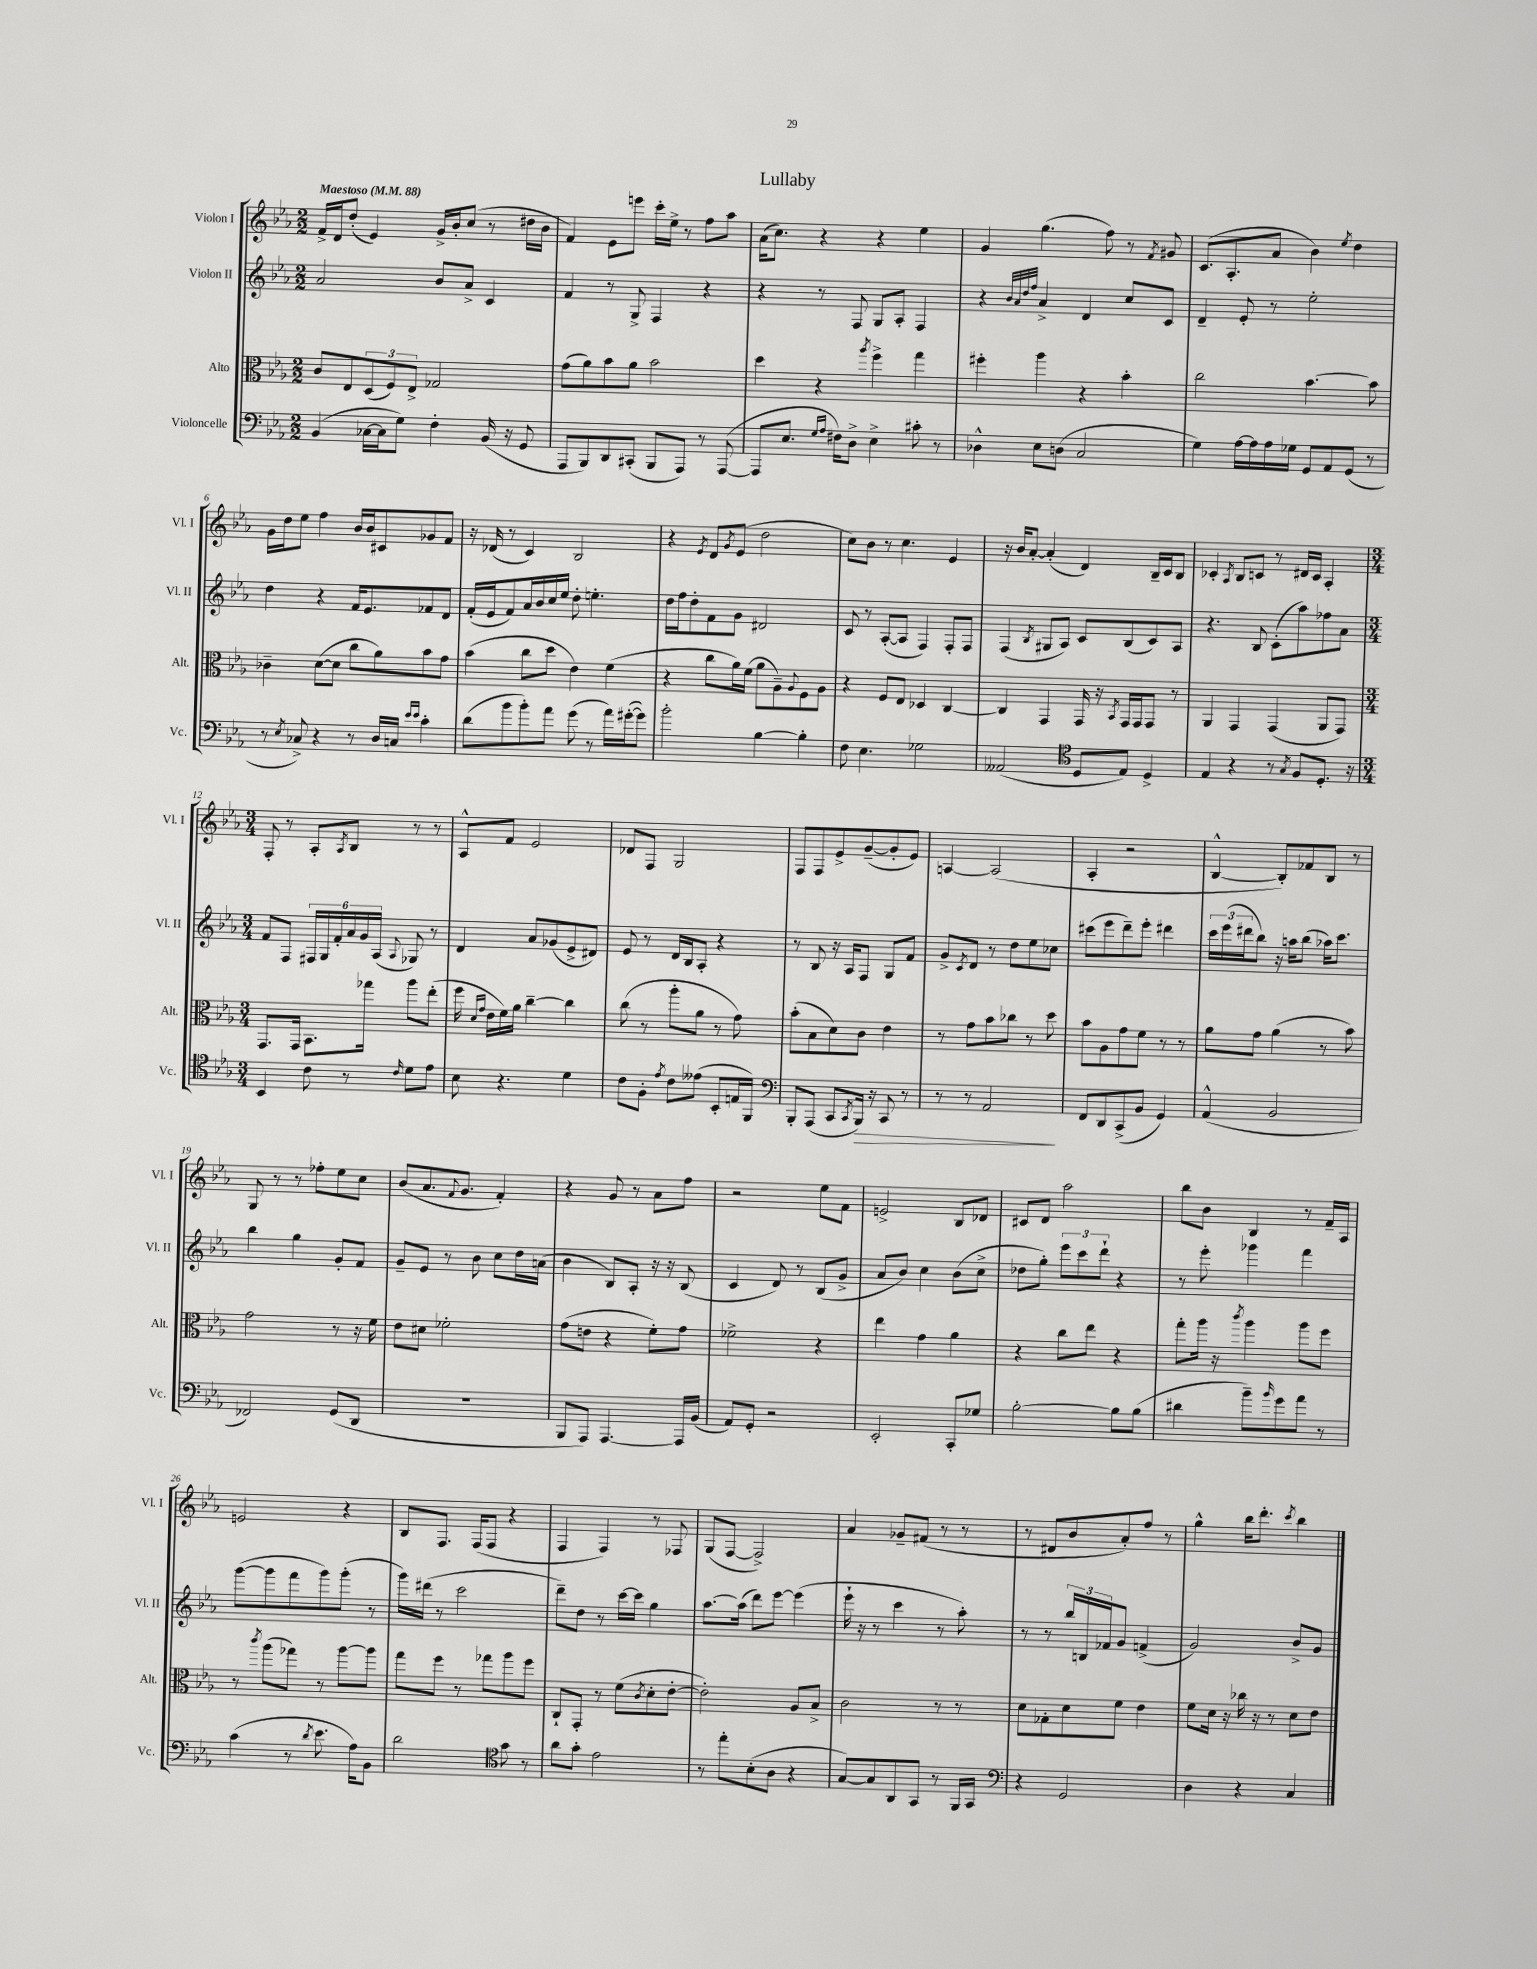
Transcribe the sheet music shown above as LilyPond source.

\header { title = "Lullaby" }
<<
\new StaffGroup <<
\new Staff = "s0" \with { instrumentName = "Violon I" shortInstrumentName = "Vl. I" } {
    \clef treble \key ees \major \numericTimeSignature \time 2/2 \tempo "Maestoso" 4 = 88
    f'16-> d'16 d''8-.( ees'4) g'16-> bes'16-. c''8( r8 dis''16 bes'16 |
    f'4) ees'8 e'''8 c'''16-. ees''16-> r8 f''8 aes''8 |
    aes'16( c''8.) r4 r4 ees''4 |
    g'4 g''4.( f''8) r8 \acciaccatura { f'8 } gis'8 |
    c'8.( aes8.-. aes'8 bes'4) \acciaccatura { ees''8 } d''4 |
    g'16 d''16 ees''8 f''4 bes'16 bes'16 cis'8 ges'8 f'8 |
    r16 des'16( r8 c'4) bes2 |
    r4 \acciaccatura { ees'8 } d'8 \acciaccatura { g'8 } ees'8( d''2 |
    c''8) bes'8 r8 c''4. ees'4 |
    r16 bes'16 aes'8~-. aes'4-.( d'4) bes16-- c'16 bes8 |
    ces'4-. \acciaccatura { aes8 } bes8 c'8 r8 dis'16 c'16 aes4-. |
    \numericTimeSignature \time 3/4 f8-. r8 aes8-. \acciaccatura { aes8 } bes8 r8 r8 |
    aes8-^ f'8 ees'2 |
    des'8 f8 g2 |
    f8 f8 ees'8-> g'8~--( g'8-. ees'8) |
    a4~ a2( |
    aes4-. r2 |
    bes4~-^ bes8-.) fes'8 bes8 r8 |
    g8 r8 r8 fes''8-. ees''8 c''8 |
    bes'8( aes'8. \appoggiatura { f'8 } g'8. f'4-.) |
    r4 g'8 r8 aes'8 f''8 |
    r2 ees''8 f'8 |
    e'2-> bes8 des'8 |
    cis'8 d'8 aes''2 |
    bes''8 bes'8 bes4 r8 f'16-- aes16 |
    e'2 r4 |
    bes8 f8. f16( f8 r4 |
    f4 f4) r8 fes8 |
    g8( f8~ f2->) |
    aes'4 ges'8-- fis'8( r8 r8 |
    r8 dis'8 bes'8 aes'8-.) f''8 r8 |
    g''4-^ bes''16 d'''8.-. \acciaccatura { c'''8 } bes''4 \bar "|." |
}
\new Staff = "s1" \with { instrumentName = "Violon II" shortInstrumentName = "Vl. II" } {
    \clef treble \key ees \major \numericTimeSignature \time 2/2
    aes'2 bes'8 aes'8-> c'4 |
    f'4 r8 g8-> f4 r4 |
    r4 r8 f8 g8 aes8-. f4 |
    r4 \grace { bes'32 aes'32 d''32 f''32 } aes'4-> d'4 c''8 c'8 |
    d'4-- ees'8-. r8 ees''2-. |
    d''4 r4 f'16 ees'8. fes'8 d'8 |
    f'16-.( ees'16 f'8) aes'16 bes'16 c''16 ees''16 d''8-. e''4.-. |
    d''16 f''16 d''8-. f'8 g'8 dis'2 |
    c'8 r8 aes8~-.( aes8 f4) f8-. f8 |
    f4( \acciaccatura { bes8 } gis8 aes8) c'8 bes8( c'8) aes8 |
    r4. bes8 c'8-.( aes''8) fes''8 aes'8 |
    \numericTimeSignature \time 3/4 f'8 f8 \tuplet 6/4 { fis16 g16 f'16-. aes'16 g'16 aes16( } \appoggiatura { aes8 } ges8) r8 |
    d'4 aes'8 ges'8( ees'8-> dis'8) |
    ees'8 r8 d'16 bes16 aes8-. r4 |
    r8 bes8 r16 aes16 f8 g8 f'8 |
    g'8-> \acciaccatura { c'8 } d'8 r8 d''8 ees''8 ces''8 |
    cis'''8( ees'''8 d'''8--) ees'''8-. dis'''4 |
    \tuplet 3/2 { c'''16 ees'''16( dis'''16 } bes''8) r16 a''16 bes''8( aes''16) c'''8. |
    bes''4 g''4 g'8-. f'8 |
    g'8-- ees'8 r8 bes'8 c''8 d''16 a'16( |
    bes'4 bes8) aes8-. r16 r16 bes8( |
    c'4 d'8) r8 bes8( g'8-> |
    aes'8 bes'8) c''4 bes'8( c''8-> |
    des''8 g''8-.) \tuplet 3/2 { ees'''8 c'''8 d'''8-! } r4 |
    r8 ees'''8-. ges'''4 f'''4 |
    g'''8~( g'''8 f'''8 g'''8) g'''8-.( r8 |
    g'''16) dis'''16( r8 c'''2 |
    d'''8--) d''8 r8 c'''16~ c'''16 g''4 |
    aes''8.~ aes''16( d'''8) ees'''8~ ees'''4( |
    ees'''16-! r16 r8 c'''4 r8 aes''8-.) |
    r8 r8 \tuplet 3/2 { bes''16 b16 fes'16 } g'8 f'4->( |
    g'2) bes'8-> g'8 \bar "|." |
}
\new Staff = "s2" \with { instrumentName = "Alto" shortInstrumentName = "Alt." } {
    \clef alto \key ees \major \numericTimeSignature \time 2/2
    c'8 ees8 \tuplet 3/2 { d8( f8) ees8-> } ges2 |
    g'8( aes'8) bes'8 aes'8 bes'2 |
    d''4 r4 \acciaccatura { aes''8 } f''4-> g''4 |
    fis''4-. aes''4 r4 bes'4-. |
    c''2 bes'4.~ bes'8 |
    ces'4-- d'8~( d'8 c''8 aes'8) bes'8 g'8 |
    bes'4( c''8 d''8 ees'4) f'4( |
    r4 c''8 aes'16) f'16( aes'8 aes8--) \appoggiatura { aes8 } f8 aes8 |
    r4 f8 ees8 des4 c4~ |
    c4 g,4 g,16 r16 \acciaccatura { bes,8 } g,16 g,16 g,8 r8 |
    aes,4 g,4 g,4( aes,8 g,8) |
    \numericTimeSignature \time 3/4 g,8. g,16 bes,8. ges''16 aes''8 ees''8-.( |
    f''16 \grace { d'16 g'16 } ees'16 f'16) aes'16 c''4~-- c''4 |
    c''8( r8 aes''8-. aes'8 r8 g'8) |
    bes'8-.( bes8 d'8) c'8 ees'4 |
    r8 g'8 bes'8 ces''8 r8 d''8 |
    bes'8 aes8 g'8 f'8 r8 r8 |
    aes'8 g'8 aes'4( r8 bes'8) |
    g'2 r8 r16 f'16 |
    ees'8 dis'8 fes'2-. |
    g'8( e'8 r4 f'8-.) g'8 |
    fes'2-> r4 |
    ees''4 g'4 aes'4 |
    r4 c''8 ees''8 r4 |
    g''8-. aes''16 r16 \acciaccatura { c'''8 } aes''4 aes''8 f''8 |
    r8 \acciaccatura { c'''8 } aes''8( ges''8) r8 aes''8~ aes''8 |
    g''8 f''8 r8 ges''8 aes''8 f''8 |
    c8-! g,8-. r8 f'8( \acciaccatura { c'8 } d'8-. ees'8~-. |
    ees'2-.) aes8 bes8-> |
    c'2 r8 r8 |
    d'8 ges8-. d'8 f'8 ees'4 |
    f'8 d'16 r16 ces''16 r16 r8 d'8 ees'8 \bar "|." |
}
\new Staff = "s3" \with { instrumentName = "Violoncelle" shortInstrumentName = "Vc." } {
    \clef bass \key ees \major \numericTimeSignature \time 2/2
    bes,4( ces16~ ces16 g8) f4-. bes,16( r16 g,8 |
    aes,,8 bes,,8) d,8 cis,8-.( bes,,8 aes,,8) r8 aes,,8~( |
    aes,,8 ees8. \grace { g16 aes16 } fis16) d8-> ees4-> cis'8-. r8 |
    des4-^ ees8 d8( c2 |
    g4) aes16~ aes16 aes16 ges16 g,8 aes,8 g,8( r8 |
    r8 \acciaccatura { ees8 } ces8->) r4 r8 d16 c16 \grace { ees'16 ees'16 } c'4-. |
    d'8( bes'8 bes'8-.) aes'8 g'8( r8 aes'16) gis'16~-.( gis'8) |
    bes'2-. bes4~ bes4-. |
    f8 ees4. ges2 |
    aeses,2( \clef tenor d8 ees8) d4-> |
    ees4 r4 r8 \acciaccatura { g8 } f8 d8.-. r16 |
    \numericTimeSignature \time 3/4 bes,4 c'8 r8 \grace { c'16 } d'8 ees'8 |
    bes8 r4. d'4 |
    c'8 f8-. \acciaccatura { ees'8 } c'8 eeses'8( bes,8-. e16 f,16) |
    \clef bass bes,,8-. aes,,8( c,8 \acciaccatura { c,8 } bes,,16\>) r16 c,8 r8 |
    r8 r8 aes,2\! |
    f,8 d,8 c,8->( bes,8 g,4) |
    aes,4-^( bes,2 |
    fes,2) g,8( d,8 |
    R2. |
    bes,,8 aes,,8) aes,,4.~ aes,,16 bes,16( |
    aes,8) g,8-. r2 |
    ees,2-. c,8-. ges8 |
    bes2~-. bes8 bes8( |
    dis'4 bes'8--) \grace { bes'16 } g'8 aes'8 r8 |
    c'4( r8 \acciaccatura { d'8 } ees'8. aes16) bes,8 |
    d'2 \clef tenor g'8 r8 |
    aes'8 g'8-. ees'2 |
    r8 ees''8-. bes8-.( aes8 r4 |
    g8~) g8 aes,8 g,8 r8 f,16 g,16 |
    \clef bass r4 g,2 |
    d4 r4 c4 \bar "|." |
}
>>
>>
